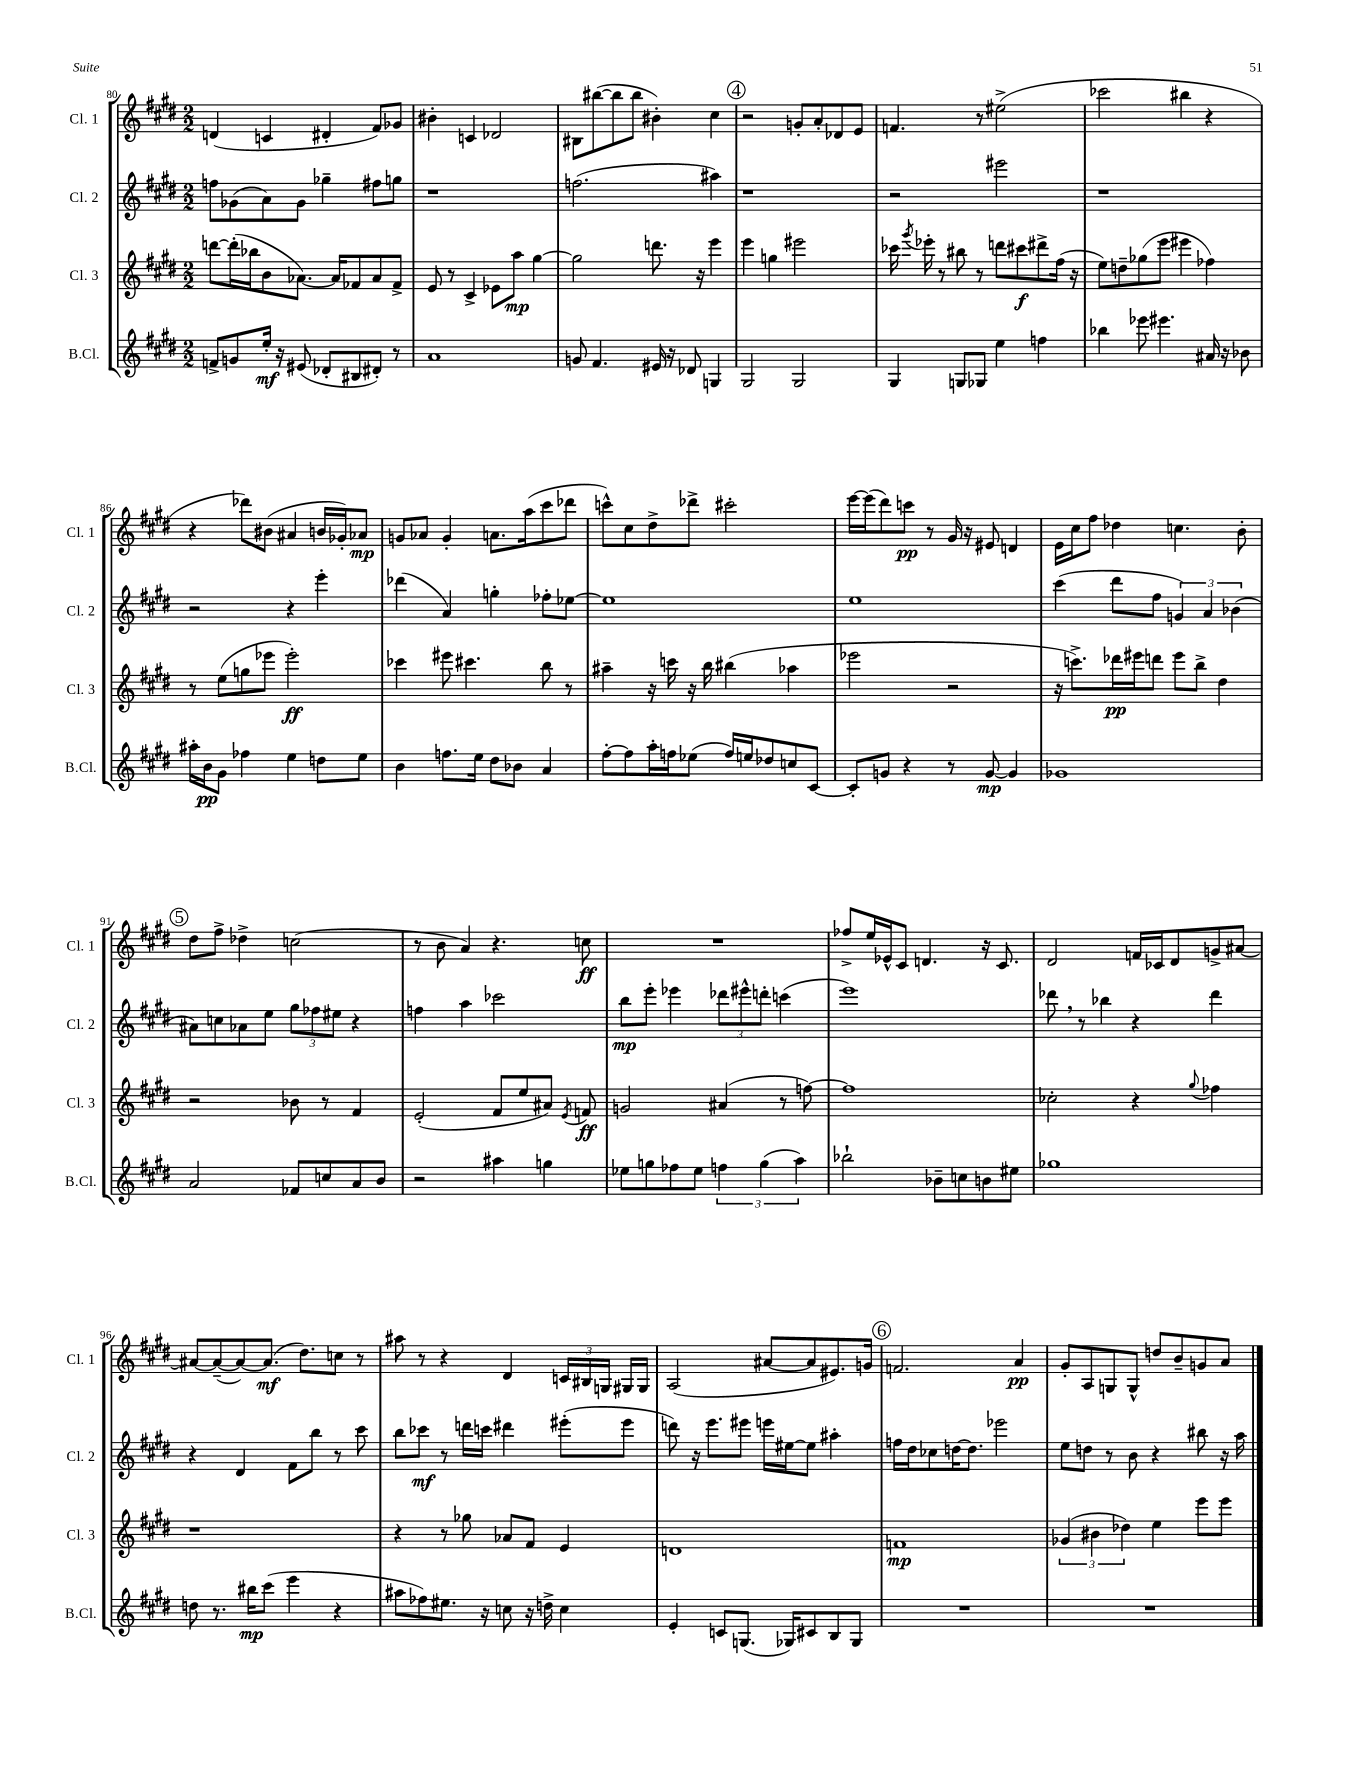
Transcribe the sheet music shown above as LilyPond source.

<<
\new StaffGroup <<
\new Staff = "s0" \with { instrumentName = "Cl. 1" shortInstrumentName = "Cl. 1" } {
    \clef treble \key e \major \numericTimeSignature \time 2/2
    \autoBeamOff d'4( c'4 dis'4-. fis'8[) ges'8] |
    bis'4-. c'4 des'2 |
    bis8[ bis''8~( bis''8 bis''8] bis'4-.) cis''4 |
    \mark \markup { \circle "4" } r2 g'8[-. a'8-. des'8 e'8] |
    f'4. r8 eis''2->( |
    ces'''2 bis''4 r4 |
    r4 des'''8[) bis'8]( ais'4 b'16[ ges'16-.) aes'8]\mp |
    g'8[ aes'8] g'4-. a'8.[ a''16( cis'''8 des'''8] |
    c'''8[-^) cis''8 dis''8-> des'''8]-> cis'''2-. |
    e'''16[~ e'''16( dis'''8) c'''8]\pp r8 gis'16 r16 eis'8 d'4 |
    e'16[ cis''16 fis''8] des''4 c''4. b'8-. |
    \mark \markup { \circle "5" } dis''8[ fis''8]-> des''4-> c''2( |
    r8 b'8 a'4) r4. c''8\ff |
    R1 |
    fes''8[-> e''16 ees'16-^ cis'8] d'4. r16 cis'8. |
    dis'2 f'16[ ces'16 dis'8 g'8-> ais'8]~ |
    ais'8[~ ais'8~--( ais'8~) ais'8.]\mf( dis''8.[) c''8] r8 |
    ais''8 r8 r4 dis'4 \tuplet 3/2 { c'16[ bis16 g16] } gis16[ gis16] |
    a2( ais'8[~ ais'8 eis'8.) g'16] |
    \mark \markup { \circle "6" } f'2. a'4\pp |
    gis'8[-. a8 g8 g8]-^ d''8[ b'8-- g'8 a'8] \bar "|." |
}
\new Staff = "s1" \with { instrumentName = "Cl. 2" shortInstrumentName = "Cl. 2" } {
    \clef treble \key e \major \numericTimeSignature \time 2/2
    \autoBeamOff f''8[ ges'8( a'8) ges'8] ges''4-- fis''8[ g''8] |
    r1 |
    f''2.( ais''4) |
    \mark \markup { \circle "4" } r1 |
    r2 eis'''2 |
    r1 |
    r2 r4 e'''4-. |
    des'''4( a'4) g''4-. fes''8[-. ees''8]~ |
    ees''1 |
    e''1 |
    cis'''4( dis'''8[ fis''8] \tuplet 3/2 { g'4) a'4 bes'4( } |
    \mark \markup { \circle "5" } ais'8[) c''8 aes'8 e''8] \tuplet 3/2 { gis''8[ fes''8 eis''8] } r4 |
    f''4 a''4 ces'''2 |
    b''8[\mp e'''8]-. ees'''4 \tuplet 3/2 { des'''8[ eis'''8-^ d'''8]-. } c'''4( |
    e'''1) |
    des'''8 \breathe r8 bes''4 r4 des'''4 |
    r4 dis'4 fis'8[ b''8] r8 cis'''8 |
    b''8[ ces'''8]\mf r8 d'''16[ c'''16] dis'''4 eis'''8[-.( eis'''8] |
    d'''8) r16 e'''8.[ eis'''8] e'''16[ eis''16~ eis''8] ais''4-. |
    \mark \markup { \circle "6" } f''16[ dis''16 ces''8 d''16~ d''8.] ees'''2 |
    e''8[ d''8] r8 b'8 r4 bis''8 r16 a''16 \bar "|." |
}
\new Staff = "s2" \with { instrumentName = "Cl. 3" shortInstrumentName = "Cl. 3" } {
    \clef treble \key e \major \numericTimeSignature \time 2/2
    \autoBeamOff d'''8[~ d'''16-.( bes''16 b'8 aes'8.]~) aes'16[ fes'8 aes'8 fes'8]-> |
    e'8 r8 cis'4-> ees'8[ a''8]\mp gis''4~ |
    gis''2 d'''8. r16 e'''4 |
    \mark \markup { \circle "4" } e'''4 g''4 eis'''2 |
    ces'''16 \acciaccatura { gis'''8 } ees'''16-. r8 bis''8 r8 d'''8[ cis'''8\f dis'''8-> fis''16]( r16 |
    e''8[) d''8-- ges''8( e'''8] eis'''4 fes''4) |
    r8 e''8[( g''8 ees'''8] ees'''2-.\ff) |
    ces'''4 eis'''8 cis'''4. b''8 r8 |
    ais''4-- r16 c'''16 r16 b''16 bis''4( aes''4 |
    ees'''2 r2 |
    r16 c'''8.[->) des'''16\pp eis'''16 d'''8] eis'''8[ b''8]-> dis''4 |
    \mark \markup { \circle "5" } r2 bes'8 r8 fis'4 |
    e'2-.( fis'8[ e''8 ais'8]) \acciaccatura { e'8 } f'8\ff |
    g'2 ais'4( r8 f''8~) |
    f''1 |
    ces''2-. r4 \appoggiatura { gis''8 } fes''4 |
    r1 |
    r4 r8 ges''8 aes'8[ fis'8] e'4 |
    d'1 |
    \mark \markup { \circle "6" } f'1\mp |
    \tuplet 3/2 { ges'4( bis'4 des''4) } e''4 e'''8[ e'''8] \bar "|." |
}
\new Staff = "s3" \with { instrumentName = "B.Cl." shortInstrumentName = "B.Cl." } {
    \clef treble \key e \major \numericTimeSignature \time 2/2
    \autoBeamOff f'8[-> g'8 e''16]-.\mf r16 eis'8( des'8[-. bis8 dis'8]-.) r8 |
    a'1 |
    g'8 fis'4. eis'16 r16 des'8 g4 |
    \mark \markup { \circle "4" } gis2 gis2 |
    gis4 g8[ ges8] e''4 f''4 |
    bes''4 ees'''8 eis'''4. ais'16 r16 bes'8 |
    ais''16[-. b'16\pp gis'8] fes''4 e''4 d''8[ e''8] |
    b'4 f''8.[ e''16] dis''8[ bes'8] a'4 |
    fis''8[~-. fis''8 a''16-. f''16 ees''8]( f''16[) e''16 des''8 c''8 cis'8]~ |
    cis'8[-. g'8] r4 r8 g'8~\mp g'4 |
    ges'1 |
    \mark \markup { \circle "5" } a'2 fes'8[ c''8 a'8 b'8] |
    r2 ais''4 g''4 |
    ees''8[ g''8 fes''8 ees''8] \tuplet 3/2 { f''4 g''4( a''4) } |
    bes''2-! bes'8[-- c''8 b'8 eis''8] |
    ges''1 |
    d''8 r8. bis''16[\mp cis'''8]( e'''4 r4 |
    ais''8[ fes''8) eis''8.] r16 c''8 r16 d''16-> c''4 |
    e'4-. c'8[ g8.]( ges16[) cis'8 b8 ges8] |
    \mark \markup { \circle "6" } R1 |
    R1 \bar "|." |
}
>>
>>
\layout { \context { \Score currentBarNumber = #80 } }
